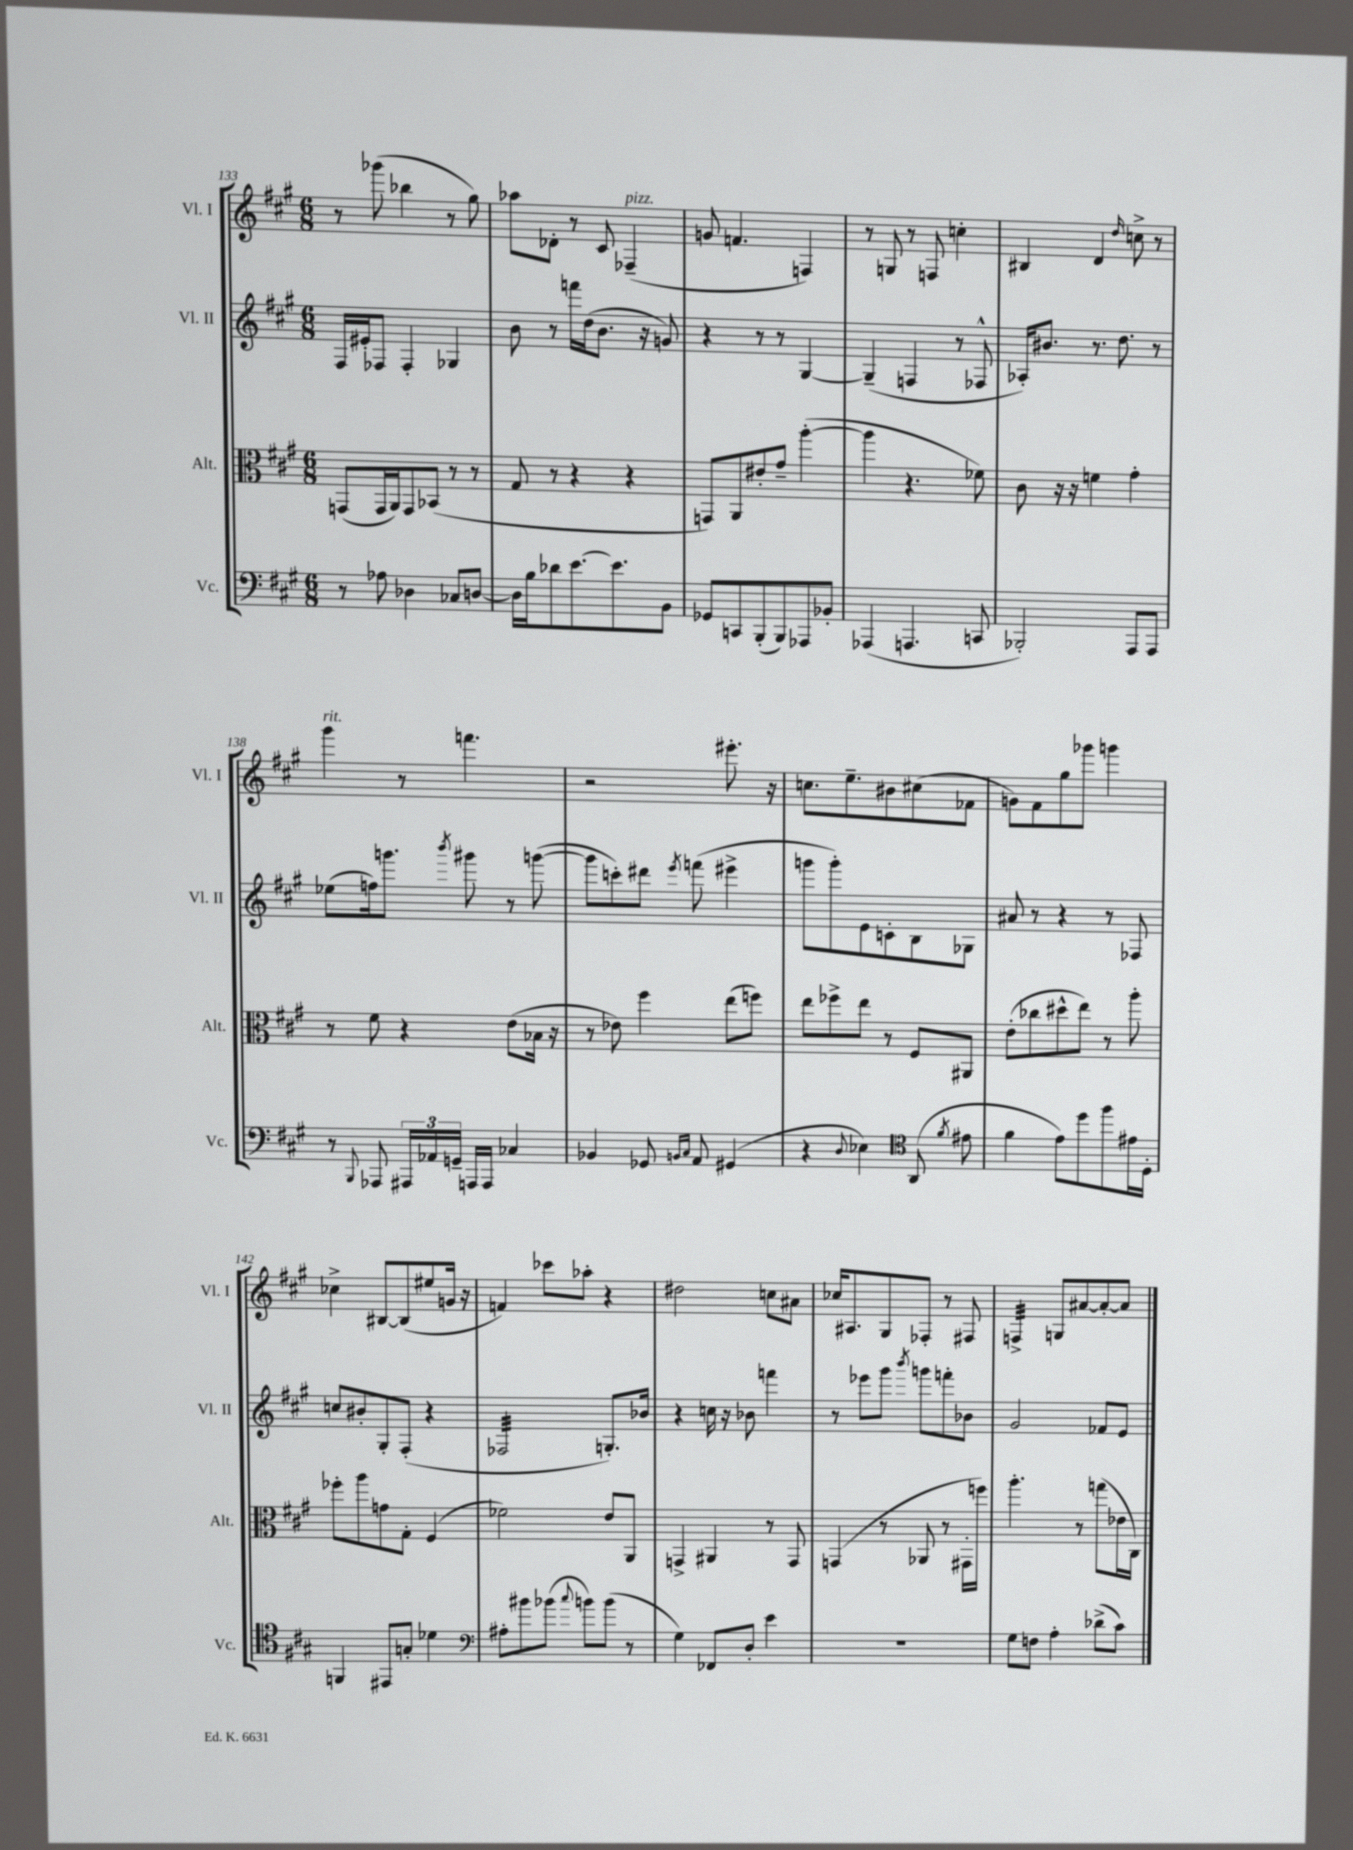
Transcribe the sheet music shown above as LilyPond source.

<<
\new StaffGroup <<
\new Staff = "s0" \with { instrumentName = "Vl. I" shortInstrumentName = "Vl. I" } {
    \clef treble \key a \major \numericTimeSignature \time 6/8
    \autoBeamOff r8 ges'''8( bes''4 r8 gis''8) |
    aes''8[ des'8]-. r8 cis'8 fes4--^\markup { \italic "pizz." }( |
    g'8 f'4. f4) |
    r8 g8 r8 f8 c''4-. |
    bis4 d'4 \grace { d''16 } c''8-> r8 |
    gis'''4^\markup { \italic "rit." } r8 f'''4. |
    r2 eis'''8.-. r16 |
    c''8.[ e''8.-- bis'8 cis''8( fes'8] |
    g'8[) fis'8 gis''8 ges'''8] g'''4 |
    ces''4-> bis8[~ bis8( eis''8 g'16] r16 |
    f'4) ces'''8[ aes''8]-. r4 |
    dis''2 c''8[ ais'8] |
    ces''16[ ais8. gis8 fes8]-. r8 fis8 |
    f4:32-> g8[ ais'8~ ais'8~-. ais'8] \bar "|." |
}
\new Staff = "s1" \with { instrumentName = "Vl. II" shortInstrumentName = "Vl. II" } {
    \clef treble \key a \major \numericTimeSignature \time 6/8
    \autoBeamOff fis16[ eis'16-. fes8] fes4-. ges4 |
    b'8 r8 f'''16[ d''16( b'8.] r16 g'8) |
    r4 r8 r8 gis4~ |
    gis4--( f4 r8 fes8-^ |
    aes16[-.) bis'8.] r8. d''8. r8 |
    ees''8[( f''16) g'''8.] \acciaccatura { b'''8 } gis'''8 r8 g'''8~( |
    g'''8[ c'''8-.) dis'''8] \acciaccatura { e'''8 } f'''8( eis'''4-> |
    g'''8[ g'''8-.) e'8 c'8-. b8 ges8] |
    ais'8 r8 r4 r8 fes8 |
    c''8[ bis'8-. gis8-. fis8]-.( r4 |
    fes2:32 g8.[-.) bes'16] |
    r4 c''16 r16 bes'8 f'''4 |
    r8 ees'''8[ gis'''8] \acciaccatura { b'''8 } g'''8[ f'''8-. bes'8] |
    gis'2 fes'8[ e'8] \bar "|." |
}
\new Staff = "s2" \with { instrumentName = "Alt." shortInstrumentName = "Alt." } {
    \clef alto \key a \major \numericTimeSignature \time 6/8
    \autoBeamOff g,8[( g,16 a,16) g,8 bes,8]( r8 r8 |
    gis8 r8 r4 r4 |
    g,8[) a,8 eis'8-. gis'8]-- a''4~-.( |
    a''4 r4. fes'8) |
    cis'8 r16 r16 f'4 gis'4-. |
    r8 fis'8 r4 e'8[( bes16] r16 |
    r8 ees'8) fis''4 e''8[( f''8]) |
    e''8[ fes''8-> e''8] r8 fis8[ ais,8] |
    e'8[-.( ces''8 dis''8-^ e''8]) r8 a''8-. |
    fes''8[-. a''8 g'8 gis8]-. fis4( |
    fes'2) e'8[ a,8] |
    g,4-> ais,4 r8 g,8 |
    g,4( r8 aes,8 r8 gis,16[-. f''16]) |
    a''4.-. r8 g''8[( ees'16 cis16]) \bar "|." |
}
\new Staff = "s3" \with { instrumentName = "Vc." shortInstrumentName = "Vc." } {
    \clef bass \key a \major \numericTimeSignature \time 6/8
    \autoBeamOff r8 aes8 des4 ces8[ d8]~ |
    d16[ b16 des'8 e'8.~ e'8. b,8] |
    ges,8[ c,8 b,,8-.( b,,8) aes,,8 bes,8]-. |
    aes,,4( a,,4. c,8 |
    bes,,2-.) a,,8[ a,,8] |
    r8 \appoggiatura { b,,8 } aes,,8 \tuplet 3/2 { ais,,16[ aes,16 g,16]-- } a,,16[ a,,16] ces4 |
    bes,4 ges,8 \grace { b,16[ cis16] } a,8 gis,4( |
    r4 \appoggiatura { d8 } ees4) \clef tenor a,8( \acciaccatura { fis'8 } eis'8 |
    fis'4 e'8[) d''8 fis''8 eis'16 d16]-. |
    f,4 eis,8[ g8]-. des'4 |
    \clef bass ais8[-. bis'8 bes'8]( \appoggiatura { cis''8 } b'8[) b'8]( r8 |
    gis4) fes,8[ d8]-. e'4 |
    R2. |
    gis8[ f8] a4-. des'8[->( cis'8]) \bar "|." |
}
>>
>>
\layout { \context { \Score currentBarNumber = #133 } }
